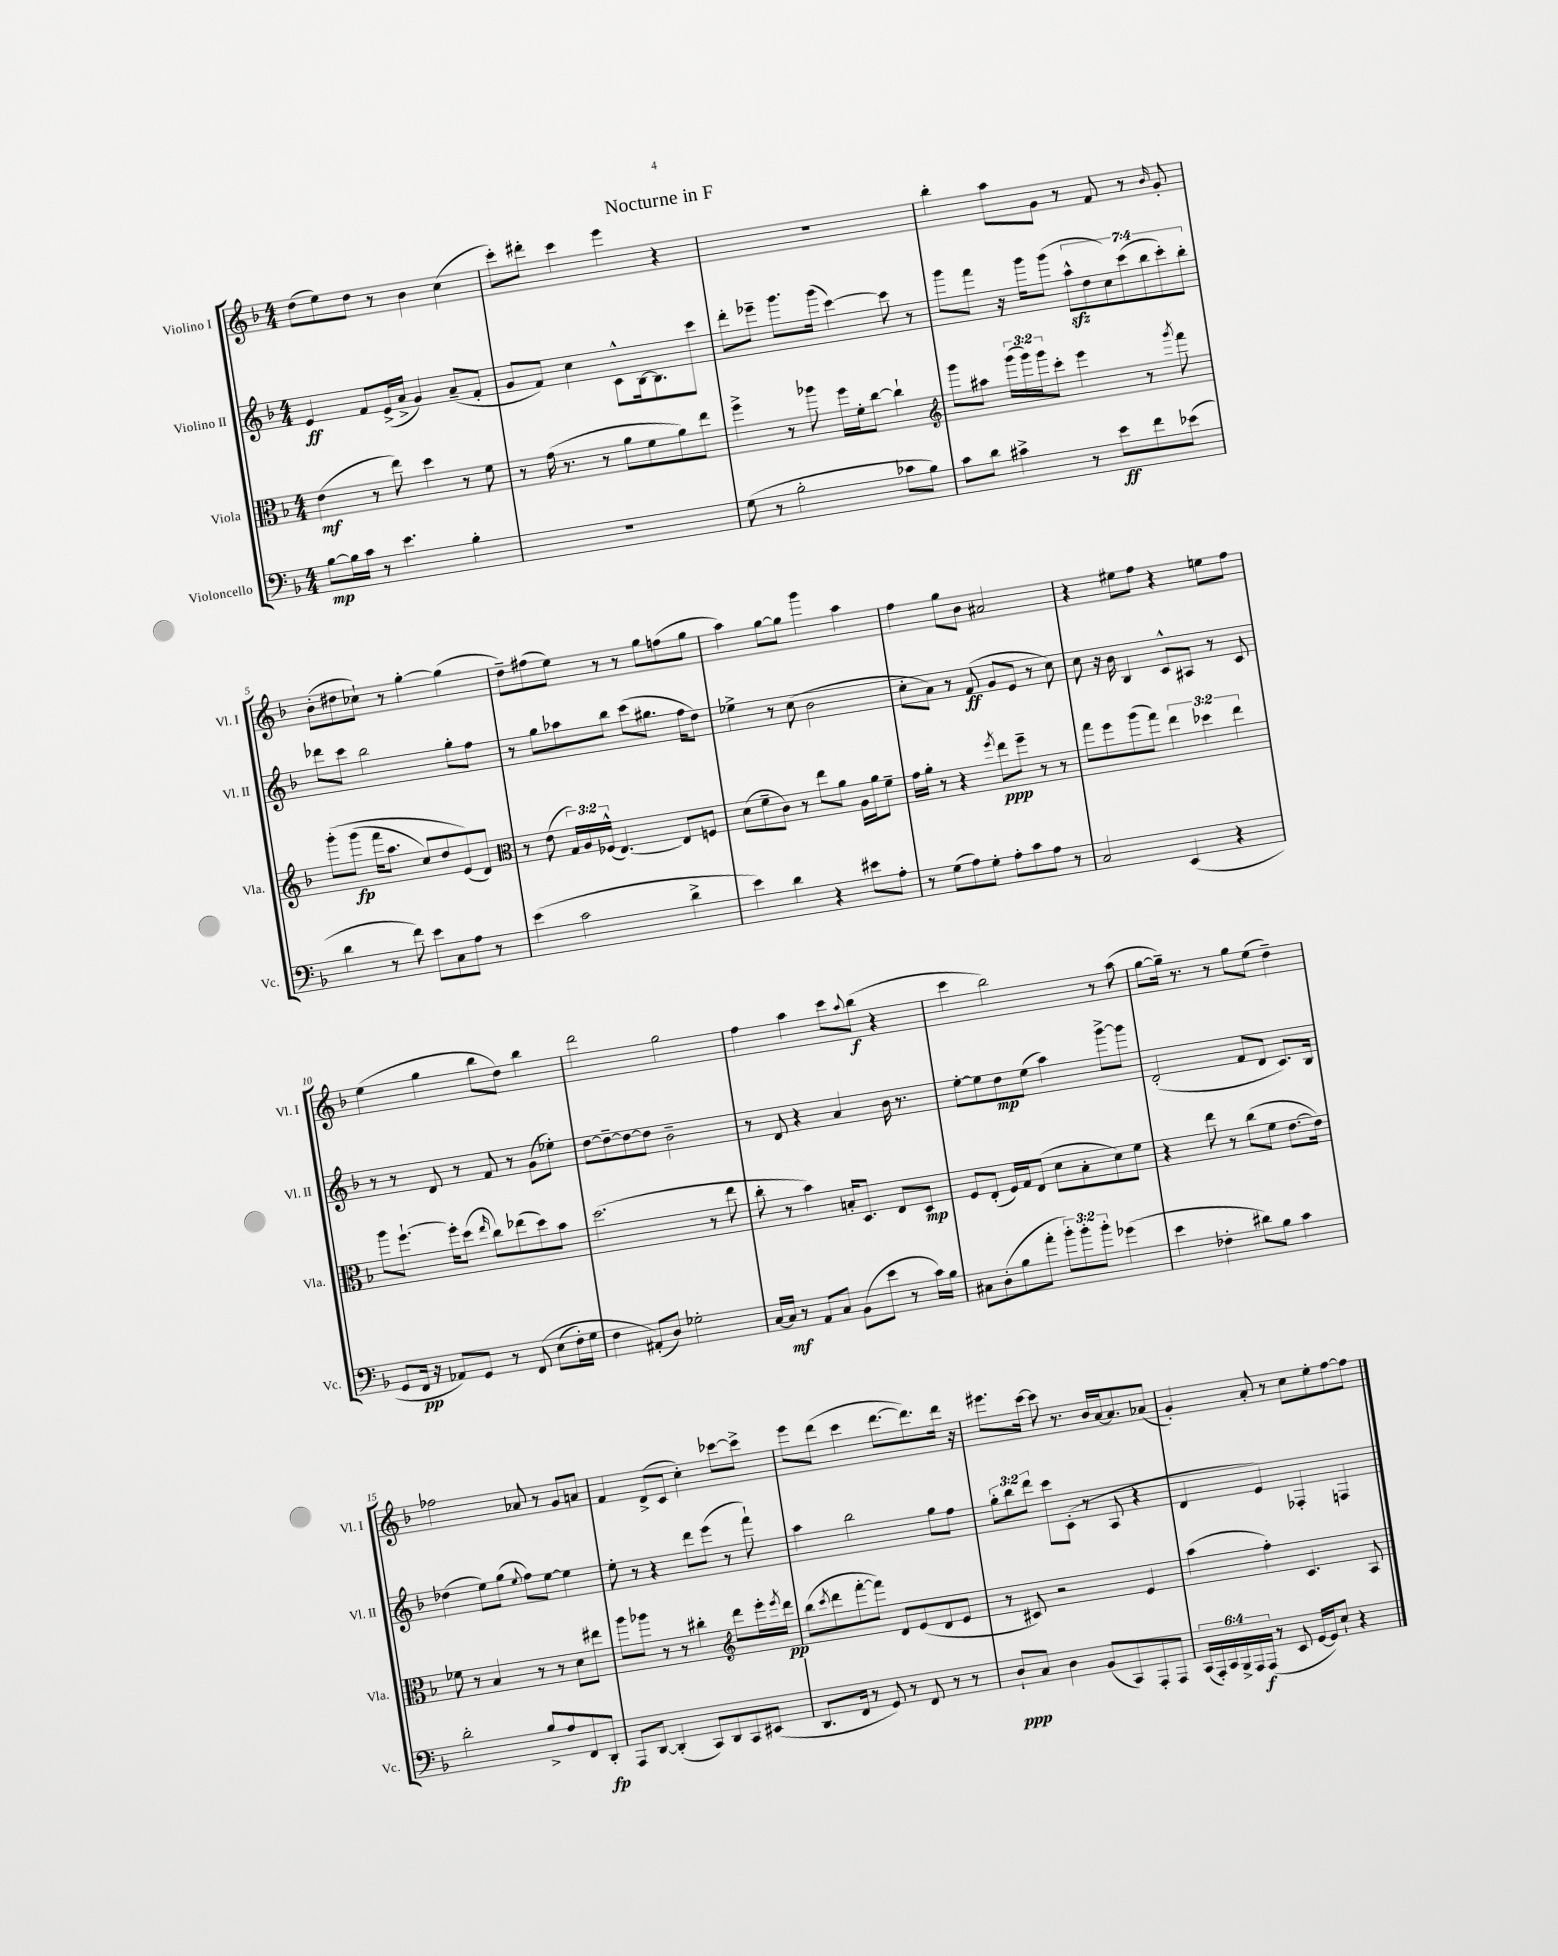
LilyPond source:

\header { title = "Nocturne in F" }
<<
\new StaffGroup <<
\new Staff = "s0" \with { instrumentName = "Violino I" shortInstrumentName = "Vl. I" } {
    \clef treble \key f \major \numericTimeSignature \time 4/4
    d''8( e''8) d''8 r8 bes'4 c''4( |
    c'''8-.) dis'''8-. c'''4 e'''4 r4 |
    R1 |
    bes''4-. a''8 g'8 r8 f'8 r8 \grace { bes'16 } g'8-. |
    bes'8-.( dis''8 ces''8-!) r8 g''4~-. g''4( |
    d''8--) fis''8( e''8) r8 r8 g''8 f''8( g''8 |
    a''4) g''8~ g''8 g'''4 a''4 |
    f''4 g''8 bes'8 ais'2 |
    r4 eis''8 f''8 r4 e''8 f''8 |
    e''4( g''4 bes''8 d''8) bes''4 |
    d'''2 g''2 |
    f''4 a''4 c'''8 \appoggiatura { a''8 } bes''8\f( r4 |
    c'''4 bes''2) r8 a''8( |
    g''8~ g''16--) r8. r8 g''8 e''8( d''4--) |
    fes''2 aes'8 r8 g'8 a'8 |
    f'4 d'8->( c'8 c''4-.) ces'''8~ ces'''8-> |
    e'''8 d'''8( c'''4 d'''8.~ d'''8.) d'''16 r16 |
    eis'''8. c'''16~ c'''8 r8. bes'16 a'16~ a'8. aes'8( |
    g'4-.) a'8-. r8 c''8 e''8-. f''8~ f''8 \bar "|." |
}
\new Staff = "s1" \with { instrumentName = "Violino II" shortInstrumentName = "Vl. II" } {
    \clef treble \key f \major \numericTimeSignature \time 4/4 \override Staff.TupletNumber.text = #tuplet-number::calc-fraction-text
    e'4\ff f'8 e'16->( a'16-> g'4) a'8--( f'8-. |
    g'8 f'8) c''4 c'8-^ bes16~ bes8. c'''8 |
    d'''8-. ees'''8-- g'''8. g'''16( c'''4~) c'''8 r8 |
    g'''8 f'''8 r16 g'''16 g'''8( \tuplet 7/4 { a''8-^\sfz d''8 c''8) c'''8( bes''8 c'''8-.) bes''8-. } |
    des'''8 c'''8 bes''2 g''8-. f''8 |
    r8 g''8 aes''8 bes''8 c'''8( gis''8. f''16 d''8) |
    ees''4-> r8 c''8( bes'2 |
    c''8-. a'8) r8 f'8\ff( g'8 e'8 r8 c''8) |
    c''8 r16 bes'16 bes4 c'8-^ ais8 r8 c'8 |
    r8 r8 d'8 r8 f'8 r8 g'8( ees''8-.) |
    d''8~ d''8~-- d''8~ d''8 bes'2-- |
    r8 d'8 r4 a'4 bes'16 r8. |
    e''8~-. e''8 d''8\mp e''8( a''4) g'''8~-> g'''8 |
    d'2-.( f'8 d'8 c'8.) bes16 |
    des''4( e''8) g''8( \appoggiatura { e''8 } f''8) e''8~ e''4 |
    e''8-. r8 r4 d'''8 e'''8( r8 f'''8-!) |
    a''4 bes''2 g''8 f''8 |
    \tuplet 3/2 { g''8-. bes''8 d'''8 } c'''8 c'8-.( r8 a8 r4 |
    d'4 e'4) fes4-. f4 \bar "|." |
}
\new Staff = "s2" \with { instrumentName = "Viola" shortInstrumentName = "Vla." } {
    \clef alto \key f \major \numericTimeSignature \time 4/4 \override Staff.TupletNumber.text = #tuplet-number::calc-fraction-text
    e'4\mf( r8 e''8) d''4 r8 f'8 |
    r8 g'16( r8. r8 a'8 f'8 a'8) e''8 |
    f''4-> r8 aes''8 f''16 f'16-. c''8~ c''4-! |
    \clef treble g'''8 ais''8 \tuplet 3/2 { g'''16( g'''16) g'''16 } c'''8-. e'''4 r8 \acciaccatura { g'''8 } f'''8 |
    g'''8-.\( g'''8\fp( f'''16 a''8. c''8) d''8 e'8(\) d'8) |
    \clef alto r8 e'8( \tuplet 3/2 { g16) a16 fes16-^( } e4.~) e8 f8 |
    d'8( f'8-- c'8) r8 e''8 a'8 a16 a'16 f'8-- |
    g'16 a'16-. r8 r4 \acciaccatura { f''8 } e''8\ppp f''8-- r8 r8 |
    g''8 f''8 a''8( g''8) \tuplet 3/2 { e''4 des''4 e''4 } |
    a''8 f''8.~-! f''16-. d''8( \grace { e''16 } c''8) ees''8( d''8) bes'8 |
    d''2.( r8 e''8 |
    c''8-. r8 bes'4) b16-. d8. e8 d8\mp |
    f8 e8-.( f16) g16 e8( d'8 bes8-. d'8) f'8 |
    r4 e''8 r8 c''8( f'8 e'8.~ e'16) |
    fes'8 r8 bes4 r8 r8 d'8 eis''8 |
    a''8 aes''8 r8 r8 cis''4-. \clef treble d'''8 e'''16-. \acciaccatura { e'''8 } d'''16\pp |
    bes''8( \acciaccatura { c'''8 } d'''8 f'''8~-. f'''8) d'8 e'8( d'8 e'8 |
    r8 cis'8) r2 e'4 |
    a''4( f''4-.) c'4. a8 \bar "|." |
}
\new Staff = "s3" \with { instrumentName = "Violoncello" shortInstrumentName = "Vc." } {
    \clef bass \key f \major \numericTimeSignature \time 4/4 \override Staff.TupletNumber.text = #tuplet-number::calc-fraction-text
    bes8~\mp bes16 c'16 r8 e'4. bes4-. |
    R1 |
    g8( r8 bes2-. ces'8 bes8) |
    c'8 d'8 cis'4-> r8 e'8\ff f'8 ees'8( |
    d'4 r8 f'8) e'8 c8 a8 r8 |
    e'4( c'2 d'4-> |
    e'4) d'4 r4 eis'8 a8-. |
    r8 g8( a8) g8-. a8-. c'8 a8 r8 |
    c2 e,4( r4 |
    g,8 f,16\pp r16 aes,8) g,8 r8 f,8\( e8( f16-.) g16 |
    f4 ais,8-.(\) d8) ges2-. |
    c16~ c16\mf r8 a,8 c8 bes,8( e'8 r8 c'16) bes16 |
    cis8 d8-.( bes8 a'8-. \tuplet 3/2 { bes'8-.) bes'8-. bes'8-. } ges'4( |
    e'4 fes4-. dis'8) bes8 c'4 |
    d'2-. bes8-> a8 f,8 d,8-.\fp |
    a,,8 d,8~ d,4-.( c,8) d,8 c,8 eis,8( |
    d,8. f,16 r8 g,8) r8 f,8 r8 r8 |
    d8-!\ppp c8 d4 bes,8( c,8) a,,8-. a,,8 |
    \tuplet 6/4 { c,16( a,,16-.) c,16 bes,,16-> a,,16 a,,16\f( } r8 e,8 g,16~ g,16) e8-! r4 \bar "|." |
}
>>
>>
